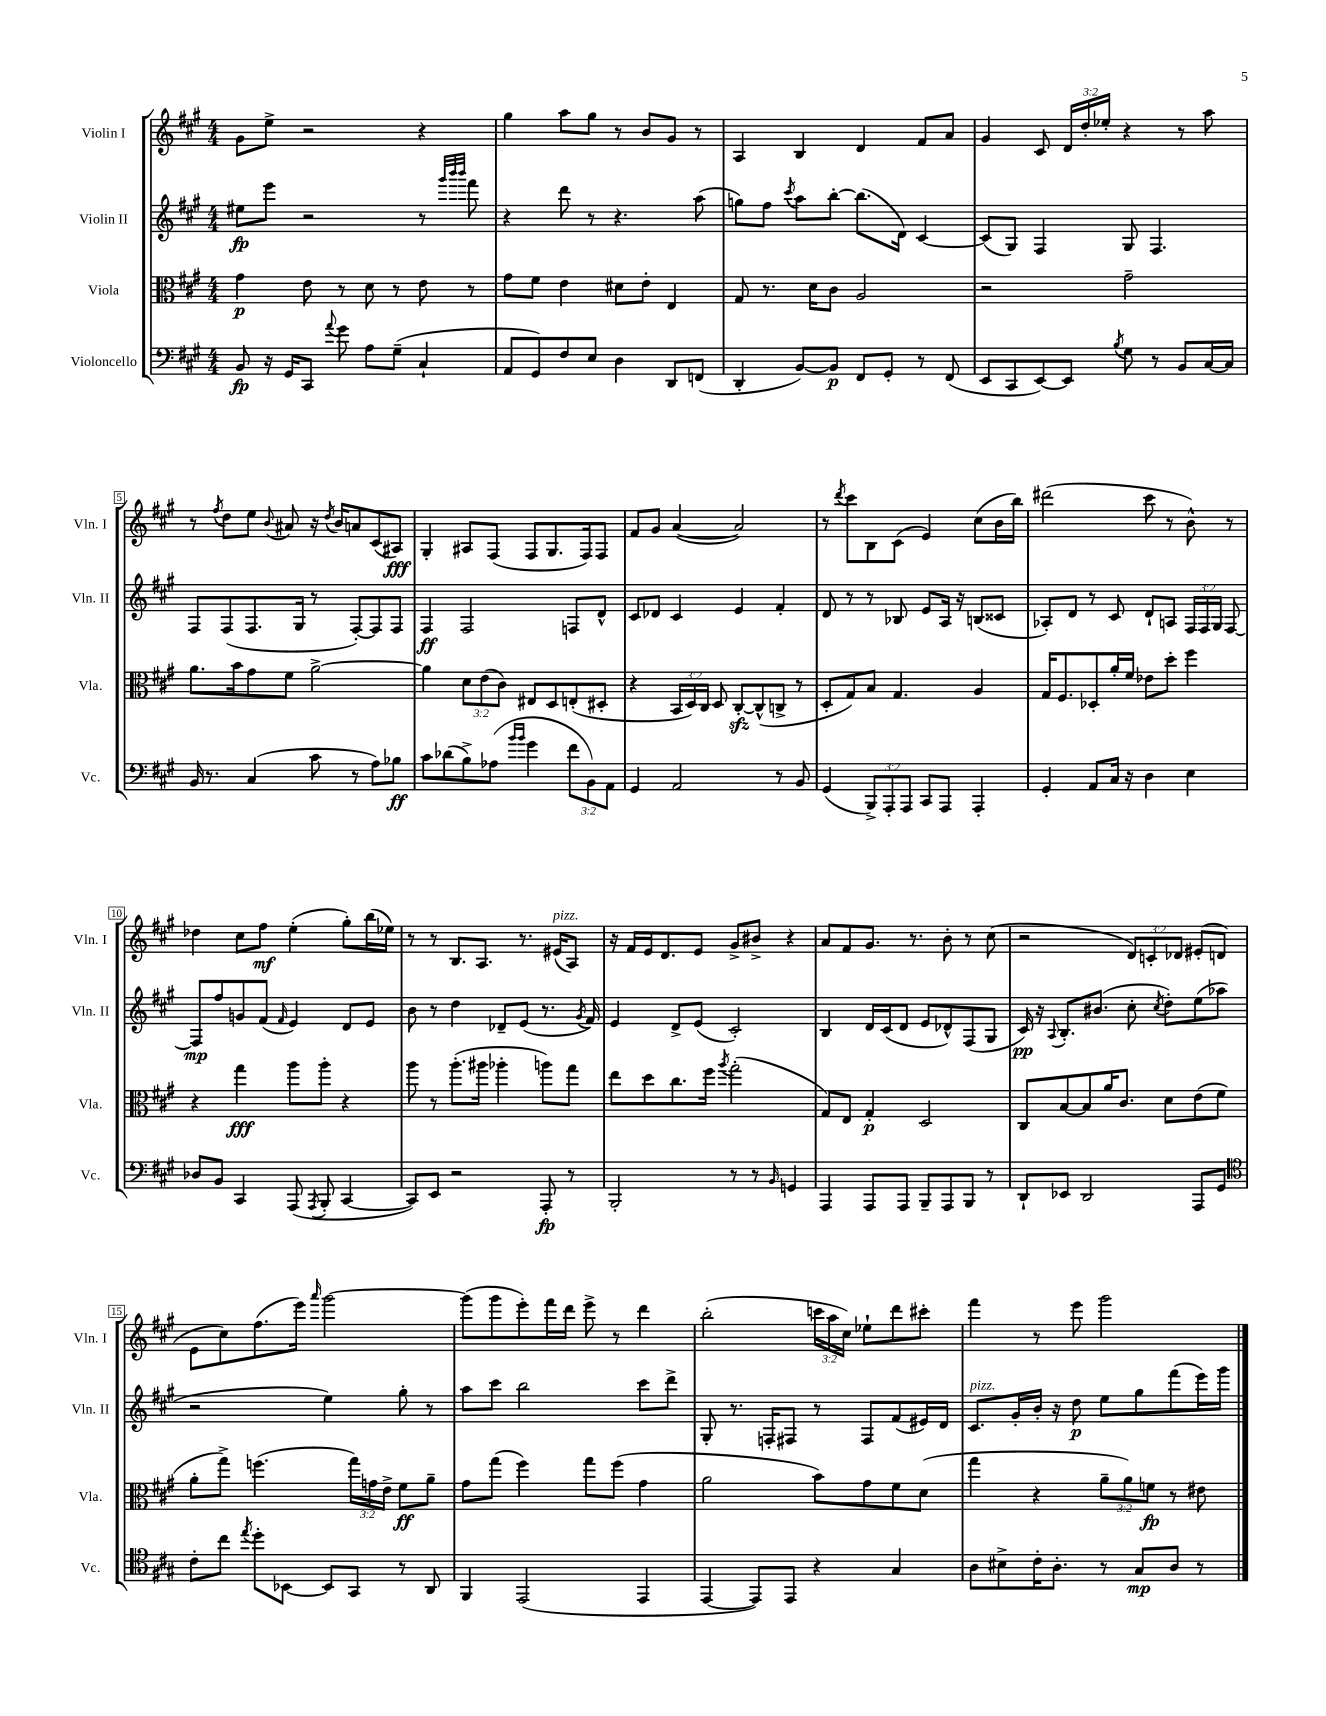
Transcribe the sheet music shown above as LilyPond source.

<<
\new StaffGroup <<
\new Staff = "s0" \with { instrumentName = "Violin I" shortInstrumentName = "Vln. I" } {
    \clef treble \key a \major \numericTimeSignature \time 4/4 \override Staff.TupletNumber.text = #tuplet-number::calc-fraction-text
    \autoBeamOff gis'8[ e''8]-> r2 r4 |
    gis''4 a''8[ gis''8] r8 b'8[ gis'8] r8 |
    a4 b4 d'4 fis'8[ a'8] |
    gis'4 cis'8 \tuplet 3/2 { d'16[ d''16-. ees''16]-. } r4 r8 a''8 |
    r8 \acciaccatura { fis''8 } d''8[ e''8] \appoggiatura { b'8 } ais'8 r16 \acciaccatura { d''8 } b'16[ a'8 cis'8( ais8]\fff) |
    gis4-. ais8[ fis8]( fis8[ gis8. fis16) fis8] |
    fis'8[ gis'8] a'4~( a'2) |
    r8 \acciaccatura { d'''8 } cis'''8[ b8 cis'8]( e'4) cis''8[( b'16 b''16]) |
    dis'''2( cis'''8 r8 b'8-^) r8 |
    des''4 cis''8[ fis''8]\mf e''4-.( gis''8[-.) b''16( ees''16]) |
    r8 r8 b8.[ a8.] r8. eis'16[^\markup { \italic "pizz." }( a8]) |
    r16 fis'16[ e'16 d'8. e'8] gis'8[-> bis'8]-> r4 |
    a'8[ fis'8 gis'8.] r8. b'8-. r8 cis''8( |
    r2 \tuplet 3/2 { d'8[) c'8-. des'8] } eis'8[-.( d'8] |
    e'8[ cis''8) fis''8.( e'''16]) \grace { a'''16 } gis'''2~ |
    gis'''8[( gis'''8 e'''8-.) fis'''16 d'''16] e'''8-> r8 d'''4 |
    b''2-.( \tuplet 3/2 { c'''16[ a''16 cis''16]) } ees''8[-! d'''8 cis'''8]-. |
    fis'''4 r8 e'''8 gis'''2 \bar "|." |
}
\new Staff = "s1" \with { instrumentName = "Violin II" shortInstrumentName = "Vln. II" } {
    \clef treble \key a \major \numericTimeSignature \time 4/4 \override Staff.TupletNumber.text = #tuplet-number::calc-fraction-text
    \autoBeamOff eis''8[\fp e'''8] r2 r8 \grace { gis'''32[ b'''32 b'''32] } fis'''8 |
    r4 d'''8 r8 r4. a''8( |
    g''8[) fis''8] \acciaccatura { cis'''8 } a''8[ b''8]~-. b''8.[( d'16]) cis'4~ |
    cis'8[( gis8]) fis4 gis8 fis4. |
    fis8[ fis8( fis8. gis16] r8 fis8[~-.) fis8 fis8] |
    fis4\ff fis2 f8[ d'8]-^ |
    cis'8[ des'8] cis'4 e'4 fis'4-. |
    d'8 r8 r8 bes8 e'8[ a16] r16 b8[( cisis'8] |
    aes8[-.) d'8] r8 cis'8 d'8[-! a8] \tuplet 3/2 { fis16[ fis16 gis16] } fis8~ |
    fis8[\mp fis''8 g'8 fis'8]( \grace { fis'16 } e'4) d'8[ e'8] |
    b'8 r8 d''4 des'8[-- e'8]( r8. \acciaccatura { gis'8 } fis'16) |
    e'4 d'8[-> e'8]( cis'2-.) |
    b4 d'16[ cis'16( d'8] e'8[ des'8-^) fis8( gis8] |
    cis'16\pp) r16 \appoggiatura { a8 } b8.[-. bis'8.]( cis''8-. \acciaccatura { cis''8 } d''8[-.) e''8( aes''8] |
    r2 e''4) gis''8-. r8 |
    a''8[ cis'''8] b''2 cis'''8[ d'''8]-> |
    gis8-. r8. f16[-. fis8] r8 fis8[ fis'8( eis'16) d'16] |
    cis'8.[^\markup { \italic "pizz." } gis'16-. b'16]-. r16 d''8\p e''8[ gis''8 fis'''8( e'''16) gis'''16] \bar "|." |
}
\new Staff = "s2" \with { instrumentName = "Viola" shortInstrumentName = "Vla." } {
    \clef alto \key a \major \numericTimeSignature \time 4/4 \override Staff.TupletNumber.text = #tuplet-number::calc-fraction-text
    \autoBeamOff gis'4\p e'8 r8 d'8 r8 e'8 r8 |
    gis'8[ fis'8] e'4 dis'8[ e'8]-. e4 |
    gis8 r8. d'16[ cis'8] a2 |
    r2 gis'2-- |
    a'8.[ b'16 gis'8 fis'8] a'2~-> |
    a'4 \tuplet 3/2 { d'8[ e'8( cis'8]) } eis8[ d8 e8-.( dis8]-. |
    r4 \tuplet 3/2 { b,16[ d16) cis16] } d8 cis8[~-.\sfz cis8-^( c8]-> r8 |
    d8[-. gis8) b8] gis4. a4 |
    gis16[ fis8. des8-. a'16-. fis'16] ees'8[ d''8]-. fis''4 |
    r4 gis''4\fff a''8[ a''8]-. r4 |
    a''8 r8 a''8.[-.( ais''16] aes''4-. a''8[) gis''8] |
    e''8[ d''8 cis''8. fis''16] \acciaccatura { a''8 } gis''2-.( |
    gis8[) e8] gis4-.\p d2 |
    cis8[ b8~ b8 a'16 cis'8.] d'8[ e'8( fis'8] |
    a'8[-. gis''8]->) f''4.( \tuplet 3/2 { gis''16[) g'16 e'16]-> } fis'8[\ff a'8]-- |
    gis'8[ gis''8]( fis''4) gis''8[ fis''8]( gis'4 |
    a'2 b'8[) gis'8 fis'8 d'8]( |
    gis''4 r4 \tuplet 3/2 { a'8[-- a'8) f'8]\fp } r8 eis'8 \bar "|." |
}
\new Staff = "s3" \with { instrumentName = "Violoncello" shortInstrumentName = "Vc." } {
    \clef bass \key a \major \numericTimeSignature \time 4/4 \override Staff.TupletNumber.text = #tuplet-number::calc-fraction-text
    \autoBeamOff b,8\fp r16 gis,16[ cis,8] \appoggiatura { a'8 } gis'8 a8[ gis8]--( cis4-! |
    a,8[ gis,8) fis8 e8] d4 d,8[ f,8]( |
    d,4-. b,8[~) b,8]\p fis,8[ gis,8]-. r8 fis,8( |
    e,8[ cis,8 e,8~) e,8] \acciaccatura { b8 } gis8 r8 b,8[ cis16~ cis16] |
    b,16 r8. cis4( cis'8 r8 a8[) bes8]\ff |
    cis'8[ des'8( b8->) aes8]( \grace { b'16[ b'16] } gis'4 \tuplet 3/2 { fis'8[ b,8) a,8] } |
    gis,4 a,2 r8 b,8 |
    gis,4( \tuplet 3/2 { b,,8[->) a,,8-. a,,8] } cis,8[ a,,8] a,,4-. |
    gis,4-. a,8[ cis16] r16 d4 e4 |
    des8[ b,8] cis,4 a,,8( \acciaccatura { a,,8 } b,,8-. cis,4~ |
    cis,8[) e,8] r2 a,,8-.\fp r8 |
    b,,2-. r8 r8 \grace { b,16 } g,4 |
    a,,4 a,,8[ a,,8] b,,8[-- a,,8 b,,8] r8 |
    d,8[-! ees,8] d,2 a,,8[ gis,8] |
    \clef tenor cis'8[-. cis''8] \acciaccatura { e''8 } d''8[-. bes,8]~ bes,8[ gis,8] r8 a,8 |
    fis,4 e,2( e,4 |
    e,4~ e,8[) e,8] r4 gis4 |
    a8[ bis8-> cis'16-. a8.]-. r8 gis8[\mp a8] r8 \bar "|." |
}
>>
>>
\layout { \context { \Score \override BarNumber.stencil = #(make-stencil-boxer 0.1 0.3 ly:text-interface::print) } }
